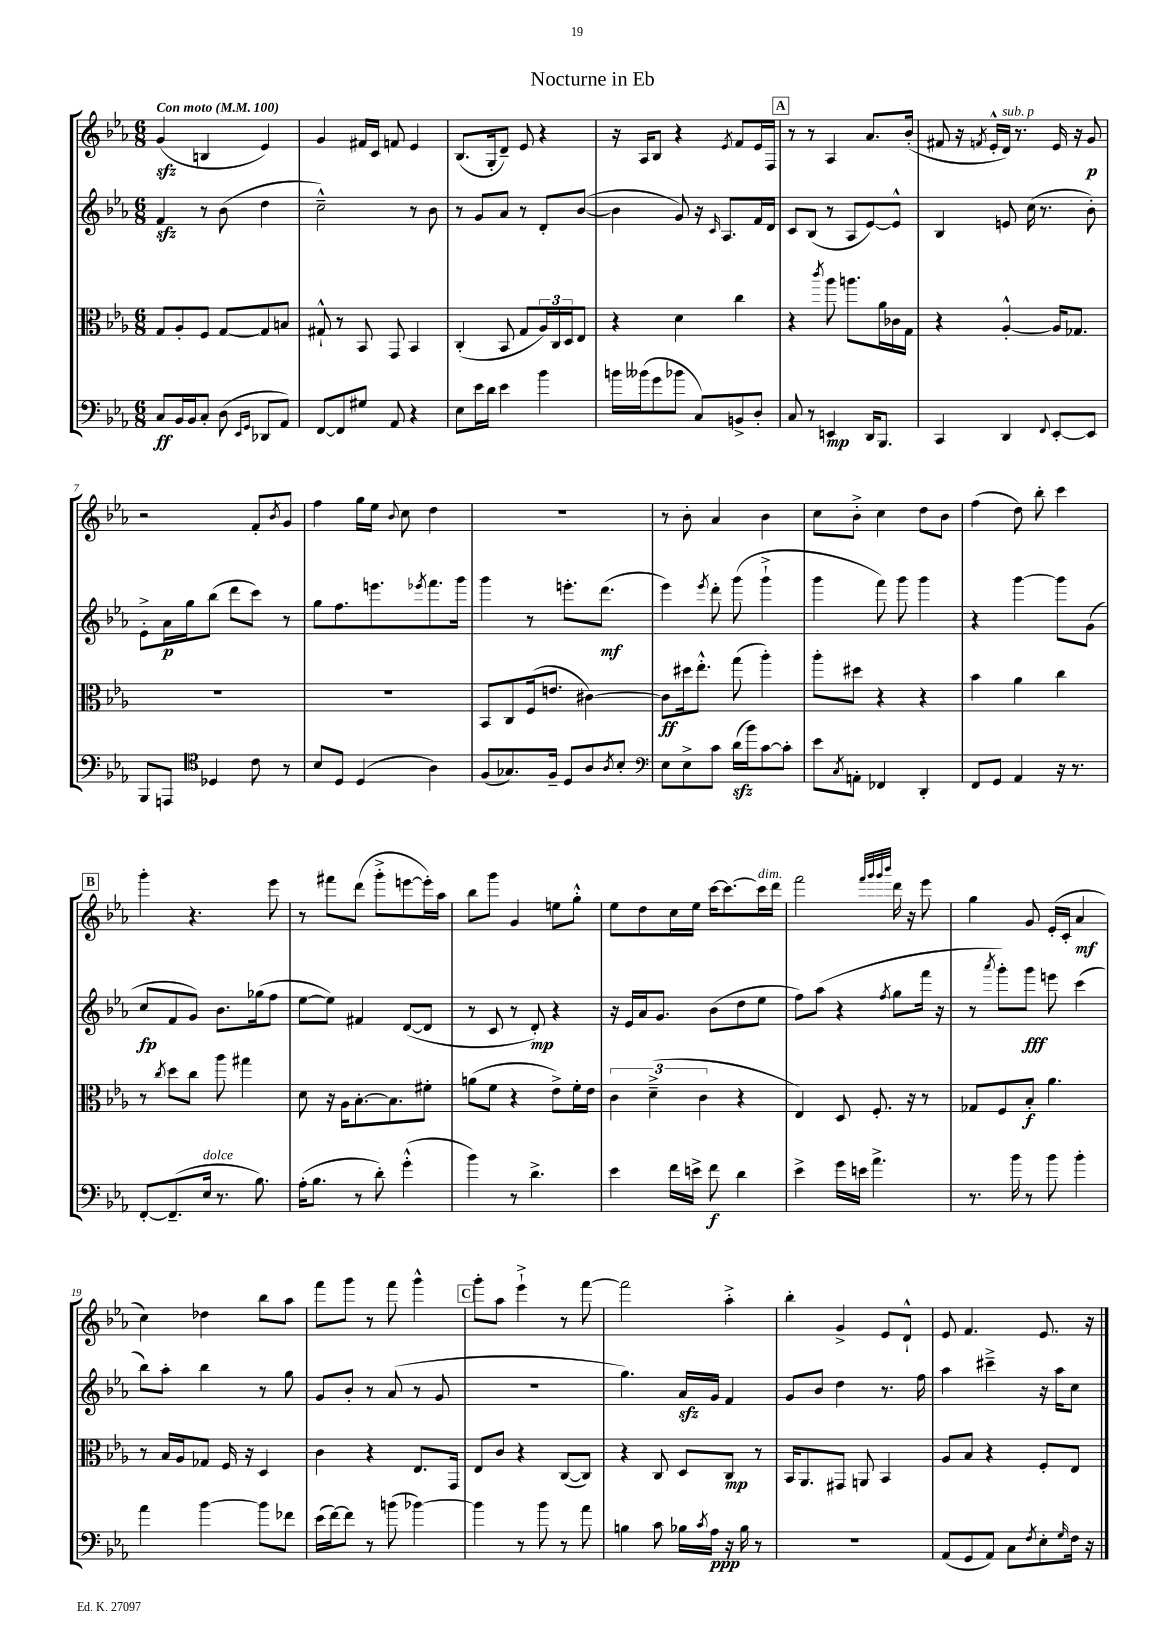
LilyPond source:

\header { title = "Nocturne in Eb" }
<<
\new StaffGroup <<
\new Staff = "s0" {
    \clef treble \key ees \major \numericTimeSignature \time 6/8 \tempo "Con moto" 4 = 100
    g'4\sfz( b4 ees'4) |
    g'4 fis'16 c'16 f'8 ees'4 |
    bes8.( g16-. d'8--) ees'8 r4 |
    r16 aes16 bes8 r4 \acciaccatura { ees'8 } f'8 ees'16 f16 |
    \mark \markup { \box "A" } r8 r8 aes4 aes'8. bes'16-.( |
    fis'8 r16 \acciaccatura { f'8 } ees'16-.-^ d'16^\markup { \italic "sub. p" }) r8. ees'16 r16 g'8\p |
    r2 f'8-. \acciaccatura { bes'8 } g'8 |
    f''4 g''16 ees''16 \appoggiatura { bes'8 } c''8 d''4 |
    R2. |
    r8 bes'8-. aes'4 bes'4 |
    c''8 bes'8-.-> c''4 d''8 bes'8 |
    f''4( d''8) bes''8-. c'''4 |
    \mark \markup { \box "B" } g'''4-. r4. ees'''8 |
    r8 fis'''8 d'''8( g'''8-.-> e'''8~ e'''16-.) aes''16 |
    bes''8 g'''8 g'4 e''8 g''8-.-^ |
    ees''8 d''8 c''16 ees''16 c'''16~ c'''8.~ c'''16^\markup { \italic "dim." } d'''16 |
    f'''2 \grace { f'''32 g'''32 g'''32 bes'''32 } d'''16 r16 ees'''8 |
    g''4 g'8 ees'16-.( c'16-. aes'4\mf |
    c''4) des''4 bes''8 aes''8 |
    f'''8 g'''8 r8 f'''8 g'''4-^ |
    \mark \markup { \box "C" } g'''8-. aes''8 ees'''4-!-> r8 f'''8~ |
    f'''2 aes''4-.-> |
    bes''4-. g'4-> ees'8 d'8-!-^ |
    ees'8 f'4. ees'8. r16 \bar "|." |
}
\new Staff = "s1" {
    \clef treble \key ees \major \numericTimeSignature \time 6/8
    f'4\sfz r8 bes'8( d''4 |
    c''2---^) r8 bes'8 |
    r8 g'8 aes'8 r8 d'8-. bes'8~( |
    bes'4 g'8) r16 \grace { c'16 } aes8. f'16 d'16 |
    \mark \markup { \box "A" } c'8 bes8( r8 aes8 ees'8~) ees'8-^ |
    bes4 e'8 c''16( r8. bes'8-.) |
    ees'8-.-> aes'16\p g''16 bes''8( d'''8 c'''8) r8 |
    g''8 f''8. e'''8. \acciaccatura { ees'''8 } f'''8. g'''16 |
    g'''4 r8 e'''8.-. d'''8.\mf( |
    ees'''4) \acciaccatura { ees'''8 } d'''8-. g'''8( g'''4-!-> |
    g'''4 f'''8) g'''8 g'''4 |
    r4 g'''4~ g'''8 g'8( |
    \mark \markup { \box "B" } c''8\fp f'8 g'8) bes'8. ges''16( f''8 |
    ees''8~ ees''8) fis'4 d'8~( d'8 |
    r8 c'8 r8 d'8-.\mp) r4 |
    r16 ees'16 aes'16 g'8. bes'8( d''8 ees''8 |
    f''8) aes''8( r4 \acciaccatura { f''8 } g''8 f'''16 r16 |
    r8 \acciaccatura { aes'''8 } g'''8-.) g'''8\fff e'''8 c'''4( |
    bes''8) aes''8-. bes''4 r8 g''8 |
    g'8 bes'8-. r8 aes'8( r8 g'8 |
    \mark \markup { \box "C" } R2. |
    g''4.) aes'16\sfz g'16 f'4 |
    g'8 bes'8 d''4 r8. f''16 |
    aes''4 cis'''4---> r16 aes''16 c''8 \bar "|." |
}
\new Staff = "s2" {
    \clef alto \key ees \major \numericTimeSignature \time 6/8
    g8 aes8-. f8 g8~ g8 b8 |
    gis8-!-^ r8 bes,8 g,8 bes,4 |
    c4-.( bes,8 g8 \tuplet 3/2 { aes16) c16 d16 } ees8 |
    r4 d'4 c''4 |
    \mark \markup { \box "A" } r4 \acciaccatura { c'''8 } aes''8 a''8. aes'16 ces'16 g16 |
    r4 aes4~-.-^ aes16 ges8. |
    R2. |
    R2. |
    bes,8 c8 f16( e'8. cis'4~) |
    cis'8\ff dis''16 ees''8.-.-^ g''8( aes''4-.) |
    aes''8-. dis''8 r4 r4 |
    bes'4 aes'4 c''4 |
    \mark \markup { \box "B" } r8 \acciaccatura { c''8 } d''8 c''8 aes''8 gis''4 |
    d'8 r16 aes16 bes8.~-. bes8. fis'8-. |
    a'8( f'8 r4 ees'8->) f'16-. ees'16 |
    \tuplet 3/2 { c'4 d'4--->( c'4 } r4 |
    ees4) d8 f8.-. r16 r8 |
    ges8 f8 bes8-.\f aes'4. |
    r8 bes16 aes16 ges8 f16 r16 d4 |
    c'4 r4 ees8. g,16 |
    \mark \markup { \box "C" } ees8 c'8 r4 c8~( c8) |
    r4 c8 d8 c8\mp r8 |
    bes,16 aes,8. gis,8 a,8 bes,4 |
    aes8 bes8 r4 f8-. ees8 \bar "|." |
}
\new Staff = "s3" {
    \clef bass \key ees \major \numericTimeSignature \time 6/8
    c8\ff bes,16 bes,16 c8-. d8( \grace { ees,16 g,16 } des,8 aes,8) |
    f,8~ f,8 gis8 aes,8 r4 |
    ees8 ees'16 d'16 ees'4 bes'4 |
    b'16 beses'16( g'8 bes'8 c8) b,8-> d8-. |
    \mark \markup { \box "A" } c8 r8 e,4\mp d,16 bes,,8. |
    c,4 d,4 \appoggiatura { f,8 } ees,8~-. ees,8 |
    bes,,8 a,,8 \clef tenor des4 c'8 r8 |
    bes8 d8 d4( aes4) |
    f8( ges8.) f16-- d8 aes8 \acciaccatura { aes8 } bes8-. |
    \clef bass ees8 ees8-> c'8 d'16\sfz( bes'16) c'8~ c'8-. |
    ees'8 \acciaccatura { c8 } a,8-. fes,4 d,4-. |
    f,8 g,8 aes,4 r16 r8. |
    \mark \markup { \box "B" } f,8~-. f,8.--( ees16^\markup { \italic "dolce" } r8. bes8.) |
    aes16-.( bes8. r8 d'8-.) g'4-.-^( |
    bes'4) r8 d'4.-> |
    ees'4 f'16 e'16-> f'8\f d'4 |
    ees'4-> g'16 e'16 aes'4.-> |
    r8. bes'16 r8 bes'8 bes'4-. |
    aes'4 bes'4~ bes'8 fes'8 |
    ees'16( f'16~) f'8 r8 b'8( bes'4~) |
    \mark \markup { \box "C" } bes'4 r8 bes'8 r8 aes'8 |
    b4 c'8 bes16 \acciaccatura { c'8 } aes16\ppp r16 bes16 r8 |
    R2. |
    aes,8( g,8 aes,8) c8 \acciaccatura { f8 } ees8-. \grace { g16 } f16 r16 \bar "|." |
}
>>
>>
